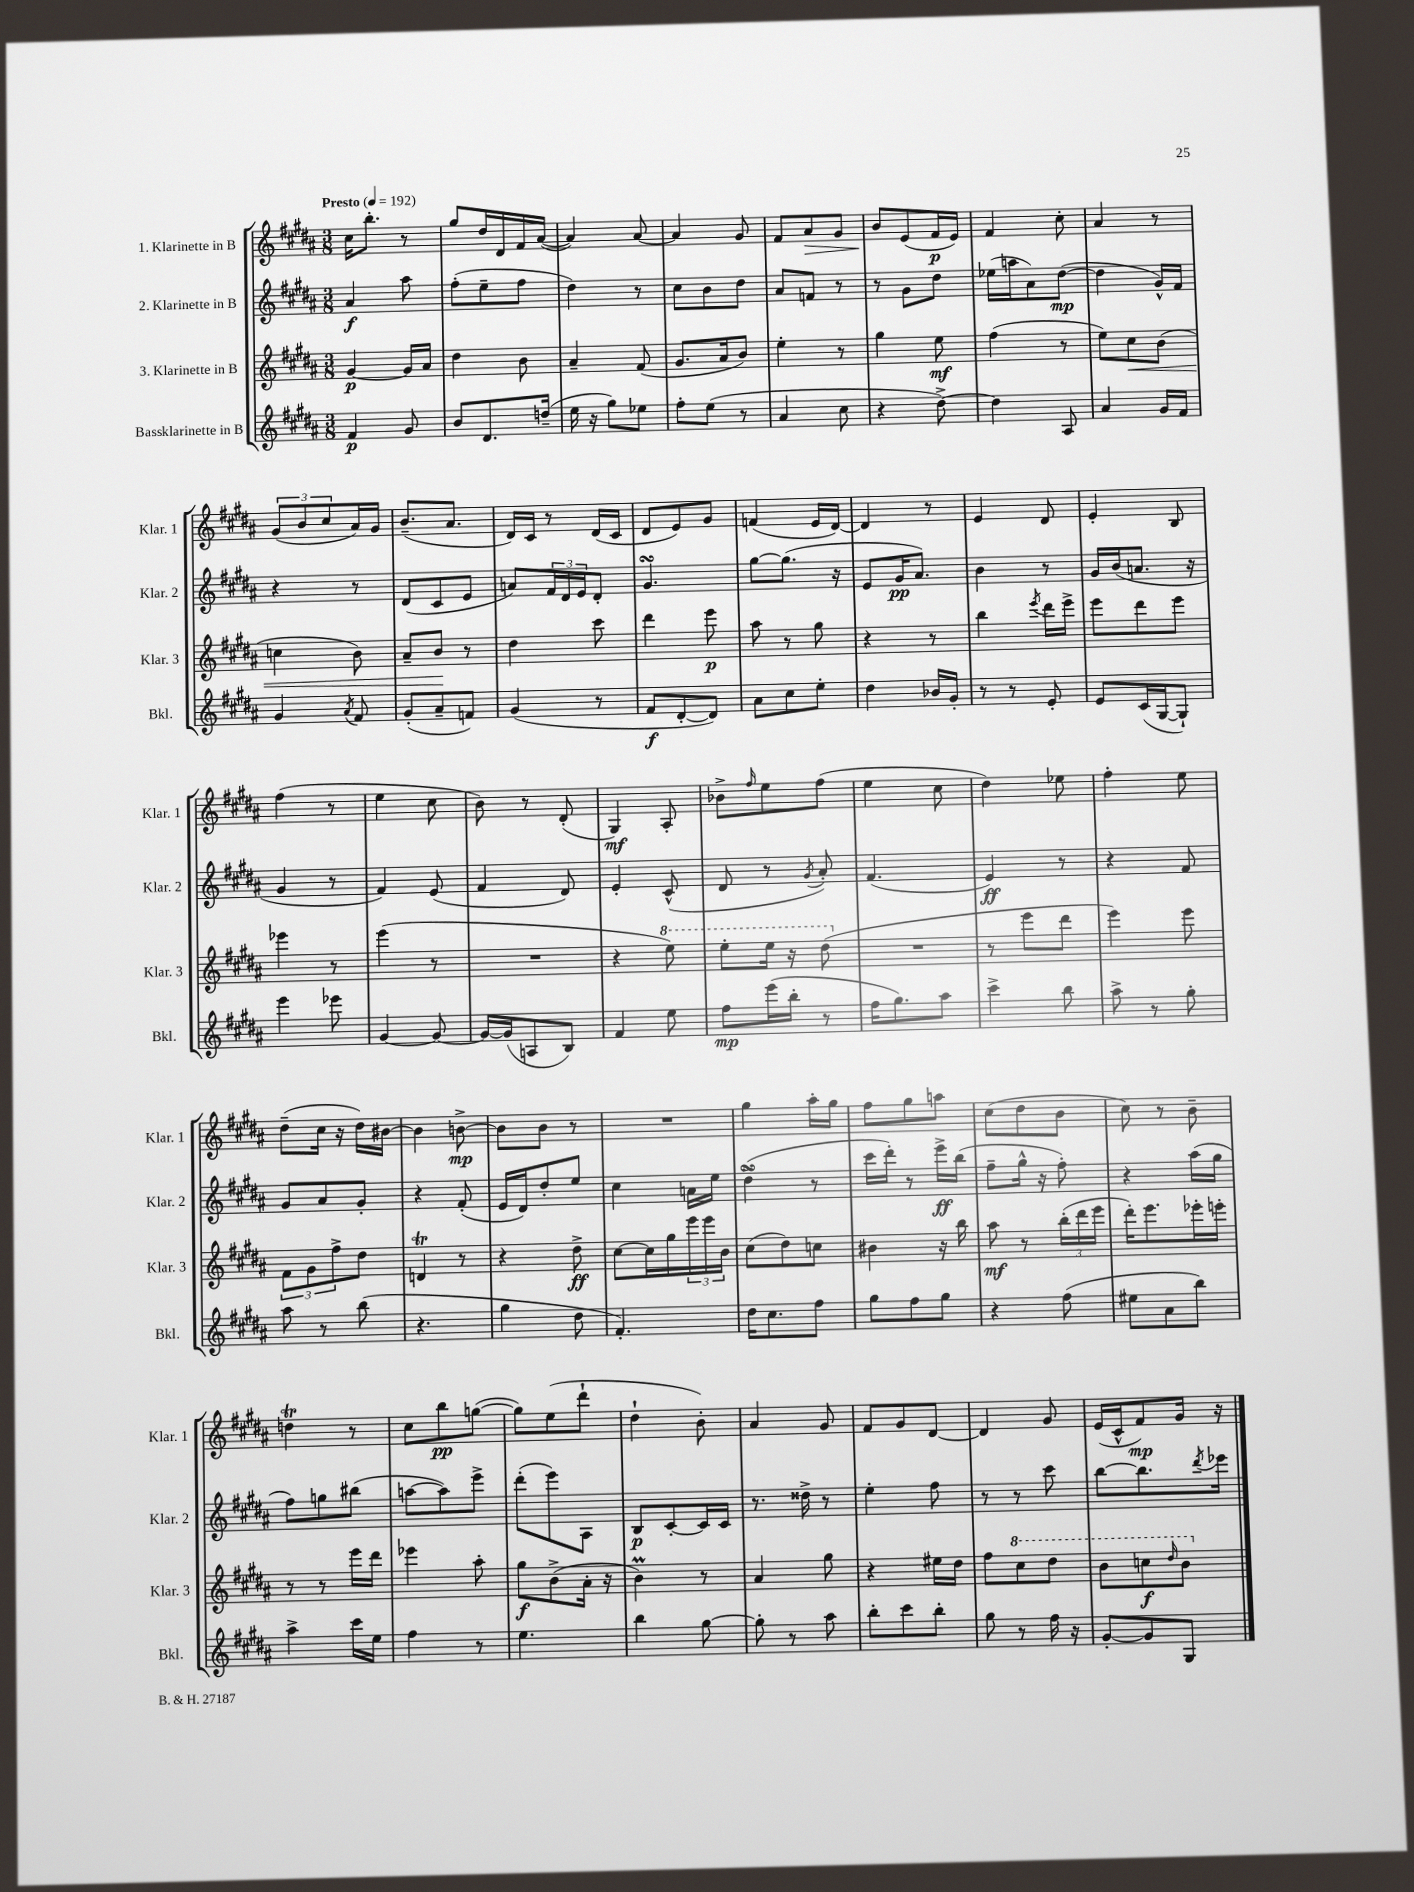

**kern	**dynam	**kern	**dynam	**kern	**dynam	**kern	**dynam
*part4	*part4	*part3	*part3	*part2	*part2	*part1	*part1
*staff4	*staff4	*staff3	*staff3	*staff2	*staff2	*staff1	*staff1
*I"Bassklarinette in B	*	*I"3. Klarinette in B	*	*I"2. Klarinette in B	*	*I"1. Klarinette in B	*
*I'Bkl.	*	*I'Klar. 3	*	*I'Klar. 2	*	*I'Klar. 1	*
*clefG2	*	*clefG2	*	*clefG2	*	*clefG2	*
*k[f#c#g#d#a#]	*	*k[f#c#g#d#a#]	*	*k[f#c#g#d#a#]	*	*k[f#c#g#d#a#]	*
*M3/8	*	*M3/8	*	*M3/8	*	*M3/8	*
*MM192	*	*MM192	*	*MM192	*	*MM192	*
=1	=1	=1	=1	=1	=1	=1	=1
!	!	!	!	!	!	!LO:TX:a:B:t=Presto	!
4f#/	p	[4g#/	p	4a#/	f	16cc#\KL	.
.	.	.	.	.	.	8.bb'\J	.
8g#/	.	16g#/LL]	.	8aa#\	.	8r	.
.	.	16a#/JJ	.	.	.	.	.
=2	=2	=2	=2	=2	=2	=2	=2
8b/L	.	4dd#\	.	(8ff#'\L	.	8gg#/L	.
8.d#/	.	.	.	8ee~\	.	16dd#/L	.
.	.	.	.	.	.	16d#/	.
.	.	8b\	.	8ff#\J	.	16f#/	.
(16ddn~/Jk	.	.	.	.	.	([16a#/JJ	.
=3	=3	=3	=3	=3	=3	=3	=3
16ee\	.	4a#~/	.	4dd#\)	.	4a#/])	.
16r	.	.	.	.	.	.	.
8gg#\L)	.	.	.	.	.	.	.
8ee-X\J	.	(8f#/	.	8r	.	[8a#/	.
=4	=4	=4	=4	=4	=4	=4	=4
8ff#'\L	.	8.g#/L	.	8cc#\L	.	4a#/]	.
(8ee\J	.	.	.	8b\	.	.	.
.	.	16a#/k	.	.	.	.	.
8r	.	8b/J)	.	8dd#\J	.	8g#/	.
=5	=5	=5	=5	=5	=5	=5	=5
4a#/	.	4ee'\	.	8a#/L	.	8f#/L	.
!	!	!	!	!	!	!	!LO:HP:b
.	.	.	.	8fn/J	.	8a#/	>
8cc#\	.	8r	.	8r	.	8g#/J	.
=6	=6	=6	=6	=6	=6	=6	=6
4r	.	4gg#\	.	8r	.	8b/L	.
.	.	.	.	8g#\L	.	(8e/	]
[8dd#^\)	.	8ee\	mf	8dd#\J	.	16f#/L	p
.	.	.	.	.	.	16e/JJ)	.
=7	=7	=7	=7	=7	=7	=7	=7
4dd#\]	.	(4ff#\	.	(16ee-X\LL	.	4f#/	.
.	.	.	.	16aan\J	.	.	.
.	.	.	.	8a#\)	.	.	.
8A#/	.	8r	.	([8dd#\J	mp	8cc#'\	.
=8	=8	=8	=8	=8	=8	=8	=8
4a#/	.	8ee\L)	.	4dd#\]	.	4a#/	.
!	!	!	!LO:HP:b	!	!	!	!
.	.	8cc#\	<	.	.	.	.
16g#/LL	.	(8b\J	.	16g#^^/LL)	.	8r	.
16f#/JJ	.	.	.	16f#/JJ	.	.	.
!!LO:LB:g=z
=9	=9	=9	=9	=9	=9	=9	=9
4g#/	.	4ccn\	.	4r	.	(12g#/L	.
.	.	.	.	.	.	12b/	.
.	.	.	.	.	.	12cc#/	.
8qa#/	.	.	.	.	.	.	.
8f#/	.	8b\)	.	8r	.	16a#/L)	.
.	.	.	.	.	.	16g#/JJ	.
=10	=10	=10	=10	=10	=10	=10	=10
(8g#'/L	.	8a#~/L	.	(8d#/L	.	(8.b~/L	.
8a#~/	.	8b/J	.	8c#/	.	.	.
.	.	.	.	.	.	8.a#/J	.
8fn/J)	.	8r	[	8e/J	.	.	.
=11	=11	=11	=11	=11	=11	=11	=11
(4g#/	.	4dd#\	.	8an/L)	.	16d#/LL)	.
.	.	.	.	.	.	16c#/JJ	.
.	.	.	.	24f#/L	.	8r	.
.	.	.	.	24d#/	.	.	.
.	.	.	.	24e/J	.	.	.
8r	.	8ccc#\	.	8d#'/J	.	(16d#/LL	.
.	.	.	.	.	.	16c#/JJ	.
=12	=12	=12	=12	=12	=12	=12	=12
8f#/L	f	4ddd#\	.	4.g#sSSS/	.	8d#/L	.
[8d#'/	.	.	.	.	.	8e/)	.
8d#/J])	.	8eee\	p	.	.	8g#/J	.
=13	=13	=13	=13	=13	=13	=13	=13
8a#\L	.	8aa#\	.	[8gg#\L	.	(4fn/	.
8cc#\	.	8r	.	(8.gg#\J]	.	.	.
8ee'\J	.	8gg#\	.	.	.	16e/LL	.
.	.	.	.	16r	.	[16d#/JJ)	.
=14	=14	=14	=14	=14	=14	=14	=14
4dd#\	.	4r	.	8e/L	.	4d#/]	.
.	.	.	.	16g#/K	pp	.	.
.	.	.	.	8.a#/J)	.	.	.
16b-X/LL	.	8r	.	.	.	8r	.
16g#'/JJ	.	.	.	.	.	.	.
=15	=15	=15	=15	=15	=15	=15	=15
8r	.	4bb\	.	4b\	.	4e/	.
8r	.	.	.	.	.	.	.
.	.	8qeee/	.	.	.	.	.
8e'/	.	16ddd#\LL	.	8r	.	8d#/	.
.	.	16eee^\JJ	.	.	.	.	.
=16	=16	=16	=16	=16	=16	=16	=16
8e/L	.	8eee\L	.	16g#/LL	.	4e'/	.
.	.	.	.	(16b/J	.	.	.
(16c#/L	.	8ddd#\	.	8.an/J	.	.	.
[16G#/J	.	.	.	.	.	.	.
8G#`/J])	.	8eee\J	.	.	.	8B/	.
.	.	.	.	16r	.	.	.
!!LO:LB:g=z
=17	=17	=17	=17	=17	=17	=17	=17
4eee\	.	4eee-X\	.	4g#/	.	(4ff#\	.
8eee-X\	.	8r	.	8r	.	8r	.
=18	=18	=18	=18	=18	=18	=18	=18
[4g#/	.	(4eee\	.	4f#/)	.	4ee\	.
8g#/_	.	8r	.	(8e/	.	8cc#\	.
=19	=19	=19	=19	=19	=19	=19	=19
16g#/LL_	.	4.r	.	4f#/	.	8b\)	.
(16g#/J]	.	.	.	.	.	.	.
8An/	.	.	.	.	.	8r	.
8B/J)	.	.	.	8d#/)	.	(8d#'/	.
=20	=20	=20	=20	=20	=20	=20	=20
4f#/	.	4r	.	4e'/	.	4G#/)	mf
*	*	*8va	*	*	*	*	*
8ee\	.	8eee\)	.	(8c#^^/	.	8A#'/	.
=21	=21	=21	=21	=21	=21	=21	=21
8ff#\L	mp	8eee'\L	.	8d#/	.	8b-X^\L	.
.	.	.	.	.	.	16qqff#/	.
(16eee\L	.	16eee\Jk	.	8r	.	8ee\	.
16bb'\JJ	.	16r	.	.	.	.	.
.	.	.	.	8qg#/	.	.	.
8r	.	(8ddd#\	.	8a#'/)	.	(8ff#\J	.
=22	=22	=22	=22	=22	=22	=22	=22
*	*	*X8va	*	*	*	*	*
16ff#\KL	.	4.r	.	(4.f#/	.	4ee\	.
8.gg#\)	.	.	.	.	.	.	.
8aa#\J	.	.	.	.	.	8cc#\	.
=23	=23	=23	=23	=23	=23	=23	=23
4ccc#^\	.	8r	.	4e/)	ff	4dd#\)	.
.	.	8eee\L	.	.	.	.	.
8bb\	.	8ddd#\J	.	8r	.	8ee-X\	.
=24	=24	=24	=24	=24	=24	=24	=24
8aa#^\	.	4eee\)	.	4r	.	4ff#'\	.
8r	.	.	.	.	.	.	.
8gg#'\	.	8eee\	.	8f#/	.	8ee\	.
!!LO:LB:g=z
=25	=25	=25	=25	=25	=25	=25	=25
8aa#\	.	12f#\L	.	8g#/L	.	(8dd#~\L	.
.	.	12g#\	.	.	.	.	.
8r	.	.	.	8a#/	.	16cc#\Jk	.
.	.	12ff#^\	.	.	.	.	.
.	.	.	.	.	.	16r	.
(8bb\	.	8dd#\J	.	8g#'/J	.	16dd#\LL)	.
.	.	.	.	.	.	[16b#X\JJ	.
=26	=26	=26	=26	=26	=26	=26	=26
4.r	.	4dnT/	.	4r	.	4b#\]	.
.	.	8r	.	(8f#'/	.	[8bn^\	mp
=27	=27	=27	=27	=27	=27	=27	=27
4gg#\	.	4r	.	16e/LL	.	8b\L]	.
.	.	.	.	16d#/J)	.	.	.
.	.	.	.	8dd#'/	.	8b\J	.
8dd#\	.	8dd#^\	ff	8ee/J	.	8r	.
=28	=28	=28	=28	=28	=28	=28	=28
4.f#'/)	.	[8cc#\L	.	4cc#\	.	4.r	.
.	.	16cc#\L]	.	.	.	.	.
.	.	16gg#\	.	.	.	.	.
.	.	24eee\	.	16an\LL	.	.	.
.	.	24eee\	.	.	.	.	.
.	.	.	.	16ee\JJ	.	.	.
.	.	24b\JJ	.	.	.	.	.
=29	=29	=29	=29	=29	=29	=29	=29
16dd#\KL	.	(8cc#\L	.	(4dd#sSsS^\	.	4gg#\	.
8.cc#\	.	.	.	.	.	.	.
.	.	8dd#\)	.	.	.	.	.
8ff#\J	.	8ccn\J	.	8r	.	16aa#'\LL	.
.	.	.	.	.	.	16gg#\JJ	.
=30	=30	=30	=30	=30	=30	=30	=30
8gg#\L	.	4b#X\	.	16ccc#\LL	.	8ff#\L	.
.	.	.	.	16ddd#'\JJ)	.	.	.
8ff#\	.	.	.	8r	.	8gg#\	.
8gg#\J	.	16r	.	16eee^\LL	ff	8aan\J	.
.	.	16bb\	.	(16bb\JJ	.	.	.
=31	=31	=31	=31	=31	=31	=31	=31
4r	.	8aa#\	mf	8ff#~\L	.	(8cc#\L	.
.	.	8r	.	16gg#^^\Jk	.	8dd#\	.
.	.	.	.	16r	.	.	.
(8ff#\	.	(24bb'\LL	.	8ff#'\)	.	8b\J	.
.	.	24ddd#\	.	.	.	.	.
.	.	24eee\JJ	.	.	.	.	.
=32	=32	=32	=32	=32	=32	=32	=32
8ee#X\L	.	16ddd#'\KL)	.	4r	.	8cc#\)	.
.	.	8.eee\	.	.	.	.	.
8a#\	.	.	.	.	.	8r	.
8bb\J)	.	16eee-X'\L	.	(16aa#\LL	.	8b~\	.
.	.	16eeen'\JJ	.	16gg#\JJ	.	.	.
!!LO:LB:g=z
=33	=33	=33	=33	=33	=33	=33	=33
4aa#^\	.	8r	.	8ff#\L)	.	4ddnT\	.
.	.	8r	.	8ggn\	.	.	.
16ccc#\LL	.	16eee\LL	.	(8bb#X\J	.	8r	.
16ee\JJ	.	16ddd#\JJ	.	.	.	.	.
=34	=34	=34	=34	=34	=34	=34	=34
4ff#\	.	4eee-X\	.	[8aan\L	.	8cc#\L	.
.	.	.	.	8aa\])	.	8bb\	pp
8r	.	8aa#'\	.	8eee^\J	.	([8ggn\J	.
=35	=35	=35	=35	=35	=35	=35	=35
4.ee\	.	8gg#\L	f	(8ddd#'\L	.	8gg\L])	.
.	.	(8b^\	.	8eee\)	.	(8ee\	.
.	.	16a#'\Jk	.	8A#\J	.	8ddd#`\J	.
.	.	16r	.	.	.	.	.
=36	=36	=36	=36	=36	=36	=36	=36
4bb\	.	4bM\)	.	8B/L	p	4dd#`\	.
.	.	.	.	[8c#'/	.	.	.
[8gg#\	.	8r	.	16c#/L]	.	8b'\)	.
.	.	.	.	16c#/JJ	.	.	.
=37	=37	=37	=37	=37	=37	=37	=37
8gg#'\]	.	4a#/	.	8.r	.	4a#/	.
8r	.	.	.	.	.	.	.
.	.	.	.	16dd##X^\	.	.	.
8aa#\	.	8gg#\	.	8r	.	8g#/	.
=38	=38	=38	=38	=38	=38	=38	=38
8bb'\L	.	4r	.	4ee'\	.	8f#/L	.
8ccc#\	.	.	.	.	.	8g#/	.
8bb'\J	.	16ee#X\LL	.	8ff#\	.	[8d#/J	.
.	.	16dd#\JJ	.	.	.	.	.
=39	=39	=39	=39	=39	=39	=39	=39
8gg#\	.	8ff#\L	.	8r	.	4d#/]	.
*	*	*8va	*	*	*	*	*
8r	.	8ccc#\	.	8r	.	.	.
16ff#\	.	8ddd#\J	.	8ccc#\	.	8g#/	.
16r	.	.	.	.	.	.	.
=40	=40	=40	=40	=40	=40	=40	=40
[8g#'/L	.	8bb\L	.	[8bb\L	.	(16e/LL	.
.	.	.	.	.	.	16c#^^/J	.
8g#/]	.	8cccn\	f	8.bb\]	.	8f#/)	mp
.	.	16qqddd#/	.	.	.	.	.
8G#/J	.	8bb\J	.	.	.	16g#/Jk	.
.	.	.	.	8qddd#/	.	.	.
.	.	.	.	16eee-X\Jk	.	16r	.
*	*	*X8va	*	*	*	*	*
==	==	==	==	==	==	==	==
*-	*-	*-	*-	*-	*-	*-	*-
